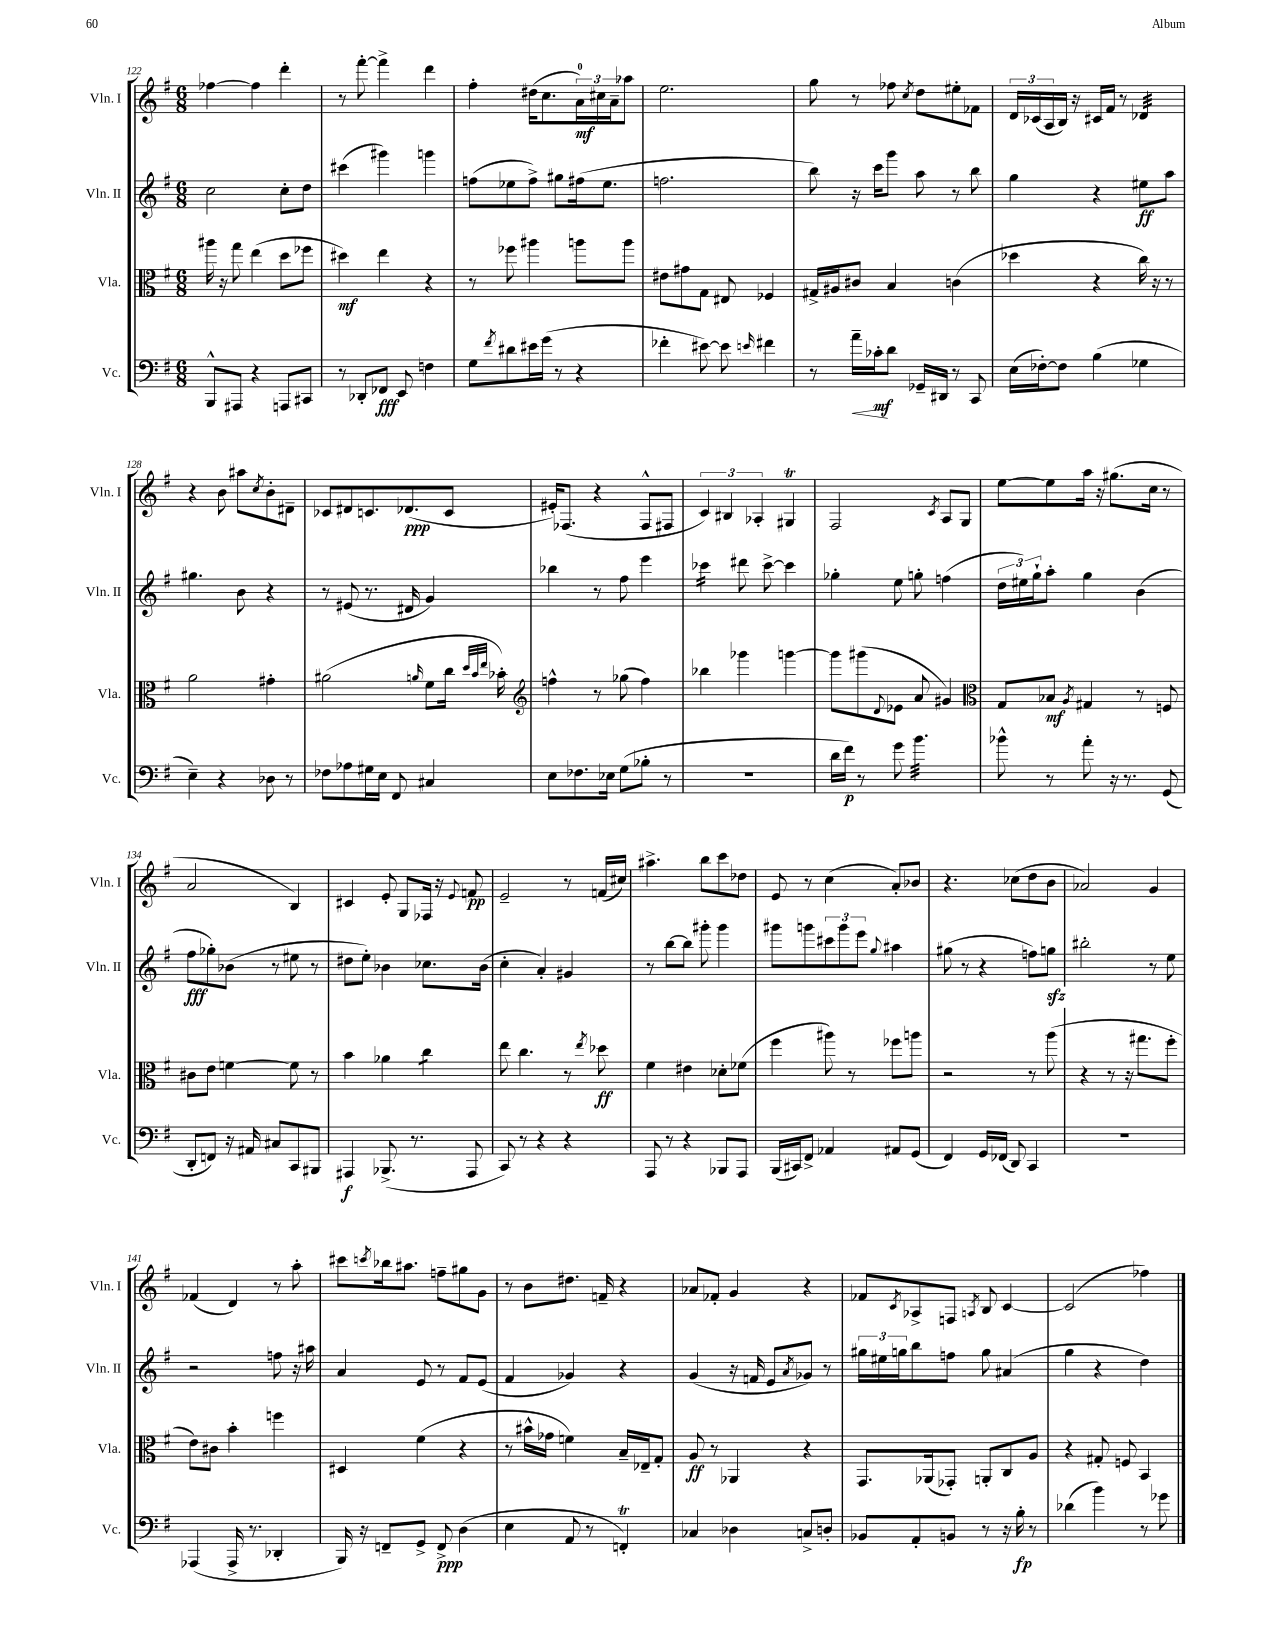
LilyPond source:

<<
\new StaffGroup <<
\new Staff = "s0" \with { instrumentName = "Vln. I" shortInstrumentName = "Vln. I" } {
    \clef treble \key g \major \numericTimeSignature \time 6/8
    fes''4~ fes''4 d'''4-. |
    r8 fis'''8~-. fis'''4-> d'''4 |
    fis''4-. dis''16( c''8. \tuplet 3/2 { a'16-0\mf) cis''16 a'16-- } aes''8 |
    e''2. |
    g''8 r8 fes''8 \acciaccatura { c''8 } d''8 eis''8-. fes'8 |
    \tuplet 3/2 { d'16 ces'16( a16 } b16) r16 cis'16 fis'16 r8 des'4:32 |
    r4 b'8 ais''8 \acciaccatura { c''8 } b'8-. dis'8-- |
    ces'8 dis'8 c'8. des'8.\ppp( c'8 |
    eis'16-.) fes8.( r4 fes8-^ fis8 |
    \tuplet 3/2 { c'4) bis4 aes4-. } gis4\trill |
    fis2 \acciaccatura { c'8 } a8 g8 |
    e''8~ e''8 a''16 r16 gis''8.( c''16 r8 |
    a'2 b4) |
    cis'4 e'8-. g8 fes16 r16 \appoggiatura { e'8 } f'8\pp |
    e'2-- r8 f'16( cis''16) |
    ais''4.-> b''8 c'''8 des''8 |
    e'8 r8 c''4( a'8-.) bes'8 |
    r4. ces''8( d''8 b'8 |
    aes'2) g'4 |
    fes'4( d'4) r8 a''8-. |
    cis'''8 \acciaccatura { c'''8 } bes''16 ais''8. f''8-- gis''8 g'8 |
    r8 b'8 dis''8. f'16-- r4 |
    aes'8 fes'8-. g'4 r4 |
    fes'8 \acciaccatura { c'8 } aes8-> f8 \acciaccatura { a8 } b8 c'4~ |
    c'2( fes''4) \bar "|." |
}
\new Staff = "s1" \with { instrumentName = "Vln. II" shortInstrumentName = "Vln. II" } {
    \clef treble \key g \major \numericTimeSignature \time 6/8
    c''2 c''8-. d''8 |
    cis'''4( gis'''4) g'''4 |
    f''8( ees''8 f''8->) gis''8 fis''16( ees''8. |
    f''2. |
    b''8) r16 c'''16 g'''8 a''8 r8 b''8 |
    g''4 r4 eis''8\ff a''8 |
    gis''4. b'8 r4 |
    r8 eis'8( r8. dis'16 g'4) |
    bes''4 r8 fis''8 e'''4 |
    ces'''4:16 dis'''8 ces'''8~-> ces'''4 |
    ges''4-. e''8 g''8-. f''4( |
    \tuplet 3/2 { d''16 eis''16) g''16-! } a''8-. g''4 b'4( |
    fis''8\fff ges''8-.) bes'8( r8 eis''8 r8 |
    dis''8 e''8-.) bes'4 ces''8. bes'16( |
    c''4-. a'4-.) gis'4 |
    r8 b''8~ b''8 gis'''8-. gis'''4 |
    gis'''8 g'''8 \tuplet 3/2 { cis'''8 g'''8 e'''8 } \appoggiatura { g''8 } ais''4 |
    gis''8( r8 r4 f''8) g''8\sfz |
    bis''2-. r8 e''8 |
    r2 f''8 r16 ais''16 |
    a'4 e'8 r8 fis'8 e'8( |
    fis'4 ges'4) r4 |
    g'4( r16 f'16 e'8 \acciaccatura { a'8 } ges'8) r8 |
    \tuplet 3/2 { gis''16 eis''16 g''16 } b''8 f''8 g''8 ais'4( |
    g''4 r4 d''4) \bar "|." |
}
\new Staff = "s2" \with { instrumentName = "Vla." shortInstrumentName = "Vla." } {
    \clef alto \key g \major \numericTimeSignature \time 6/8
    ais''16 r16 g''8 e''4( d''8 fes''8 |
    dis''4\mf) e''4 r4 |
    r8 fes''8 ais''4 a''8 a''8 |
    eis'8 gis'8 g8 eis8 fes4 |
    gis16-> ais16 cis'8 b4 c'4( |
    des''4 r4 c''16) r16 r8 |
    a'2 gis'4-. |
    ais'2( \grace { a'16 } fis'8 c''16 \grace { d''32 b'32 e''32 } bes'16-.) |
    \clef treble f''4-^ r8 ges''8( f''4) |
    bes''4 ges'''4 g'''4~ |
    g'''8 gis'''8( \appoggiatura { d'8 } ees'8 a'8 gis'4) |
    \clef alto g8 bes8\mf \acciaccatura { a8 } gis4 r8 f8 |
    cis'8 e'8 f'4~ f'8 r8 |
    b'4 aes'4 c''4:8 |
    e''8 c''4. r8 \acciaccatura { e''8 } des''8\ff |
    fis'4 eis'4 des'8-. fes'8( |
    fis''4 ais''8) r8 fes''8 a''8 |
    r2 r8 a''8( |
    r4 r8 r16 gis''8. fis''8-. |
    e'8) cis'8 b'4-. f''4 |
    dis4 fis'4( r4 |
    r8 bis'16-^ ges'16 f'4) b16-- ees16-- g8-. |
    a8\ff r8 aes,4 r4 |
    g,8. aes,16( ges,8-.) a,8-. c8 a8 |
    r4 gis8-. f8 b,4 \bar "|." |
}
\new Staff = "s3" \with { instrumentName = "Vc." shortInstrumentName = "Vc." } {
    \clef bass \key g \major \numericTimeSignature \time 6/8
    b,,8-^ ais,,8 r4 a,,8 cis,8 |
    r8 des,8-. fes,8\fff e,8 f4 |
    g8 \acciaccatura { fis'8 } dis'8 eis'16 g'16( r8 r4 |
    fes'4-. eis'8~) eis'8 \grace { e'16 } fis'4 |
    r8 a'16--\< ces'16-.\mf\! d'8 ges,16-- dis,16 r8 c,8 |
    e16( fes16~-.) fes8 b4( ges4 |
    e4--) r4 des8 r8 |
    fes8 aes8 gis16 e16 fis,8 cis4 |
    e8 fes8. ees16 g8( bes8-. r8 |
    R2. |
    d'16 fis'16\p) r8 g'8 b'4.:32 |
    bes'8-^ r8 a'8-. r16 r8. g,8( |
    d,8-. f,8) r16 ais,16 cis8 c,8 bis,,8 |
    ais,,4\f bes,,8.->( r8. ais,,8 |
    c,8) r8 r4 r4 |
    a,,8 r8 r4 bes,,8 a,,8 |
    b,,16( cis,16) fis,8-> aes,4 ais,8 g,8( |
    fis,4) g,16 fes,16( d,8) c,4 |
    R2. |
    aes,,4( aes,,16-> r8. des,4-. |
    b,,16) r16 f,8-- g,8-> f,8->\ppp d4( |
    e4 a,8 r8 f,4-.\trill) |
    ces4 des4 c8-> d8-. |
    bes,8 a,8-. b,8 r8 r16 b16-.\fp r8 |
    des'4( b'4) r8 ges'8 \bar "|." |
}
>>
>>
\layout { \context { \Score currentBarNumber = #122 } }
